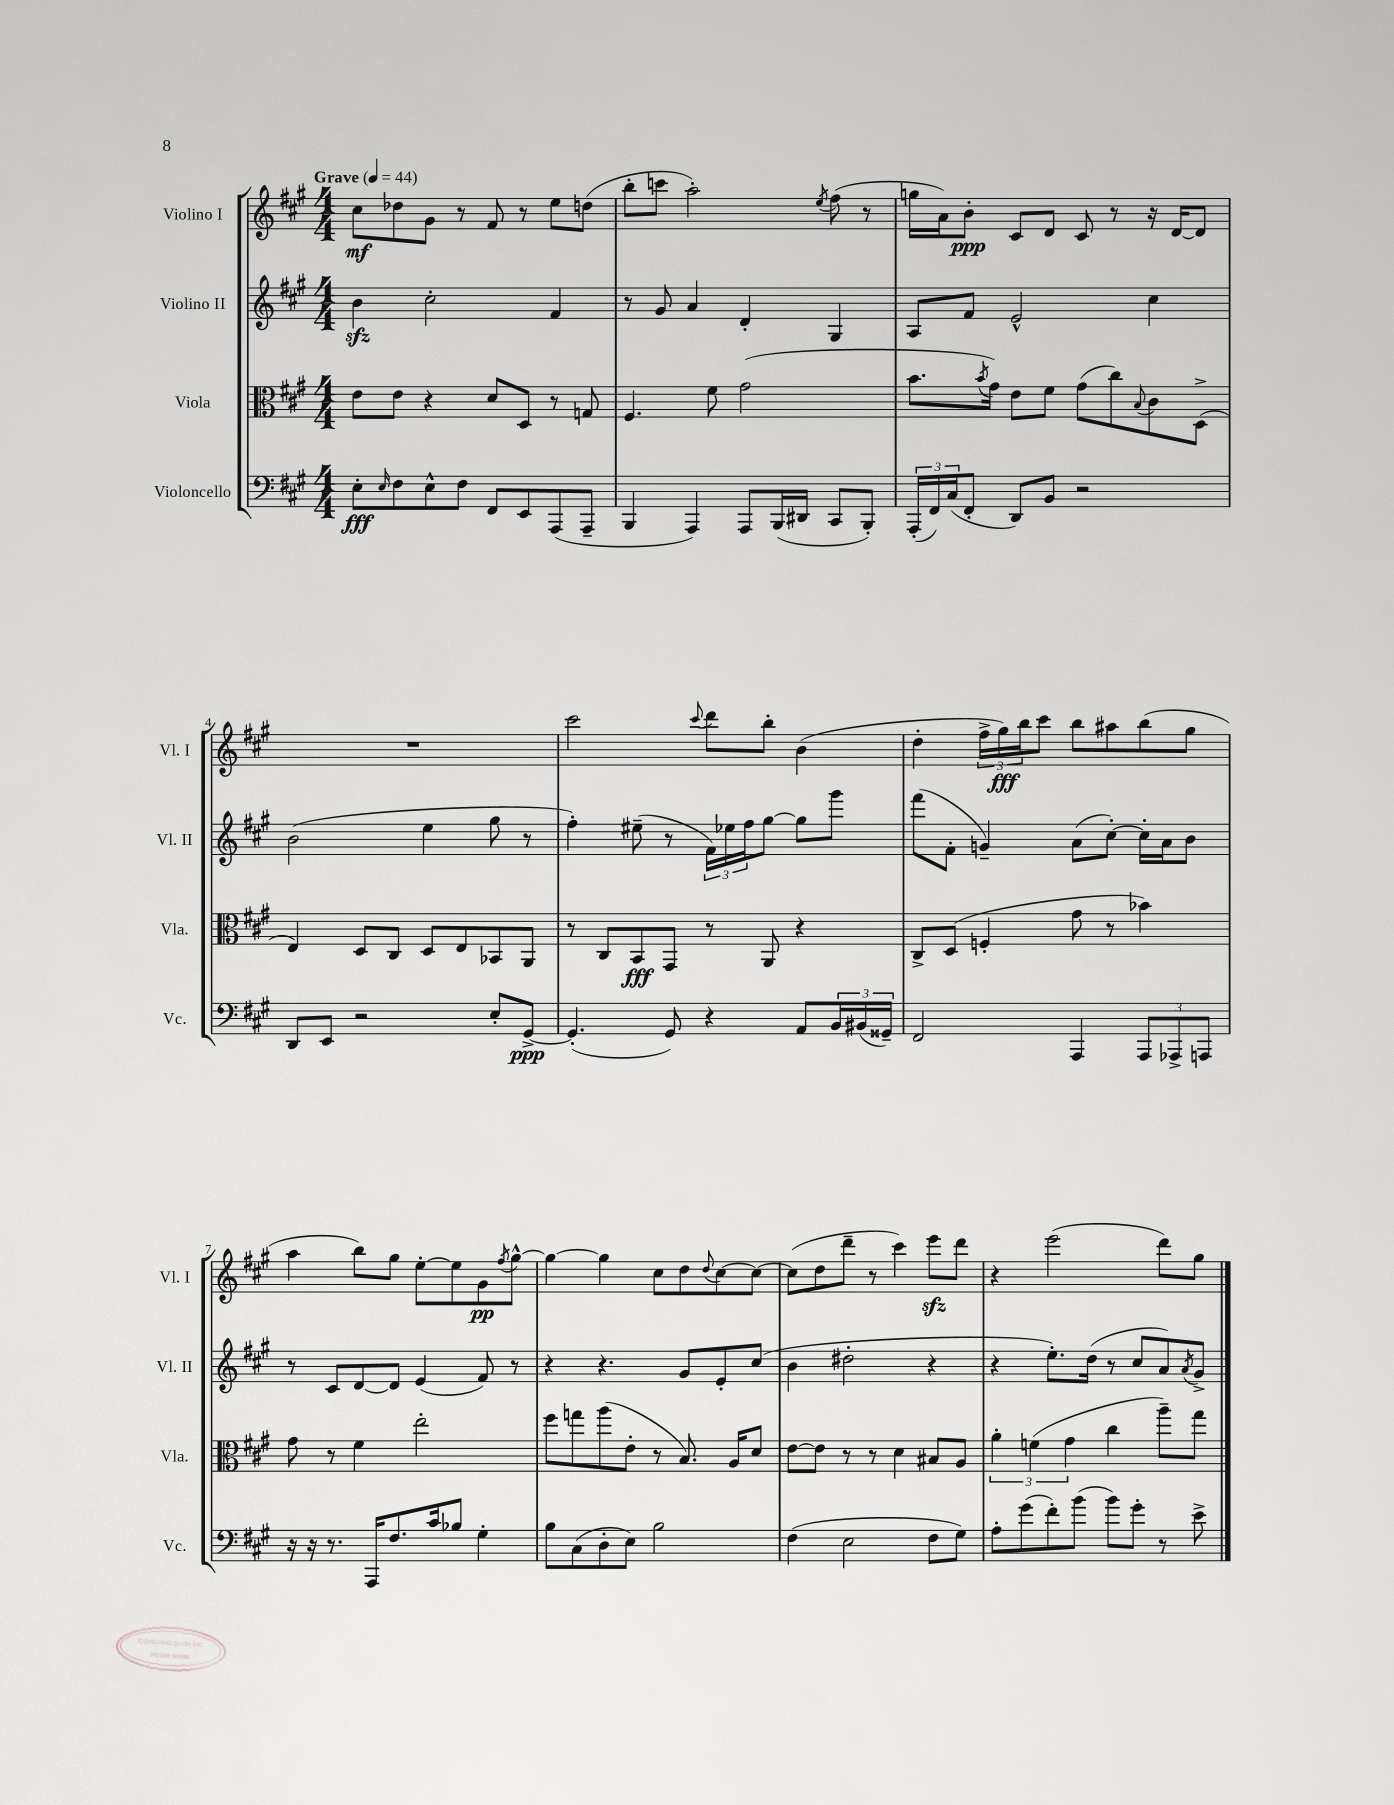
<<
\new StaffGroup <<
\new Staff = "s0" \with { instrumentName = "Violino I" shortInstrumentName = "Vl. I" } {
    \clef treble \key a \major \numericTimeSignature \time 4/4 \tempo "Grave" 4 = 44
    cis''8\mf des''8 gis'8 r8 fis'8 r8 e''8 d''8( |
    b''8-. c'''8 a''2-.) \acciaccatura { e''8 } fis''8( r8 |
    g''16 a'16) b'8-.\ppp cis'8 d'8 cis'8 r8 r16 d'16~ d'8 |
    R1 |
    cis'''2 \appoggiatura { cis'''8 } d'''8 b''8-. b'4( |
    d''4-. \tuplet 3/2 { fis''16-> gis''16\fff) b''16 } cis'''8 b''8 ais''8 b''8( gis''8 |
    a''4 b''8) gis''8 e''8~-. e''8 gis'8\pp \acciaccatura { fis''8 } gis''8~-^ |
    gis''4~ gis''4 cis''8 d''8 \appoggiatura { d''8 } cis''8~ cis''8~ |
    cis''8( d''8 d'''8-- r8 cis'''4) e'''8\sfz d'''8 |
    r4 e'''2( d'''8) gis''8 \bar "|." |
}
\new Staff = "s1" \with { instrumentName = "Violino II" shortInstrumentName = "Vl. II" } {
    \clef treble \key a \major \numericTimeSignature \time 4/4
    b'4\sfz cis''2-. fis'4 |
    r8 gis'8 a'4 d'4-. gis4 |
    a8 fis'8 e'2-^ cis''4 |
    b'2( e''4 gis''8 r8 |
    fis''4-.) eis''8--( r8 \tuplet 3/2 { fis'16) ees''16 fis''16 } gis''8~ gis''8 gis'''8 |
    fis'''8( fis'8-. g'4--) a'8( cis''8~-.) cis''16-. a'16 b'8 |
    r8 cis'8 d'8~ d'8 e'4( fis'8) r8 |
    r4 r4. gis'8 e'8-. cis''8( |
    b'4 dis''2-. r4 |
    r4 e''8.-.) d''16( r8 cis''8 a'8) \acciaccatura { a'8 } gis'8-> \bar "|." |
}
\new Staff = "s2" \with { instrumentName = "Viola" shortInstrumentName = "Vla." } {
    \clef alto \key a \major \numericTimeSignature \time 4/4
    e'8 e'8 r4 d'8 d8 r8 g8 |
    fis4. fis'8 gis'2( |
    b'8. \acciaccatura { b'8 } gis'16) e'8 fis'8 gis'8( cis''8) \appoggiatura { b8 } cis'8 d8->( |
    e4) d8 cis8 d8 e8 bes,8 a,8 |
    r8 cis8 b,8\fff gis,8 r8 a,8 r4 |
    cis8-> d8( f4-. gis'8 r8 bes'4) |
    gis'8 r8 fis'4 e''2-. |
    fis''8 g''8 a''8( e'8-. r8 b8.) a16 d'8 |
    e'8~ e'8 r8 r8 d'4 bis8 a8 |
    \tuplet 3/2 { a'4-. f'4( gis'4 } cis''4 a''8--) gis''8 \bar "|." |
}
\new Staff = "s3" \with { instrumentName = "Violoncello" shortInstrumentName = "Vc." } {
    \clef bass \key a \major \numericTimeSignature \time 4/4
    e8-.\fff \grace { e16 } fis8 e8-^ fis8 fis,8 e,8 a,,8( a,,8-- |
    b,,4 a,,4) a,,8 b,,16( dis,16 cis,8 b,,8-.) |
    \tuplet 3/2 { a,,16-.( fis,16) cis16( } fis,8-. d,8) b,8 r2 |
    d,8 e,8 r2 e8-. gis,8~->\ppp |
    gis,4.-.( gis,8) r4 a,8 \tuplet 3/2 { b,16 bis,16( gisis,16--) } |
    fis,2 a,,4 \tuplet 3/2 { a,,8 aes,,8-> a,,8 } |
    r16 r16 r8. a,,16 fis8. cis'16 bes8 gis4-. |
    b8 cis8( d8-. e8) b2 |
    fis4( e2 fis8 gis8) |
    a8-. gis'8( fis'8-.) b'8( b'8) gis'8-. r8 e'8-> \bar "|." |
}
>>
>>
